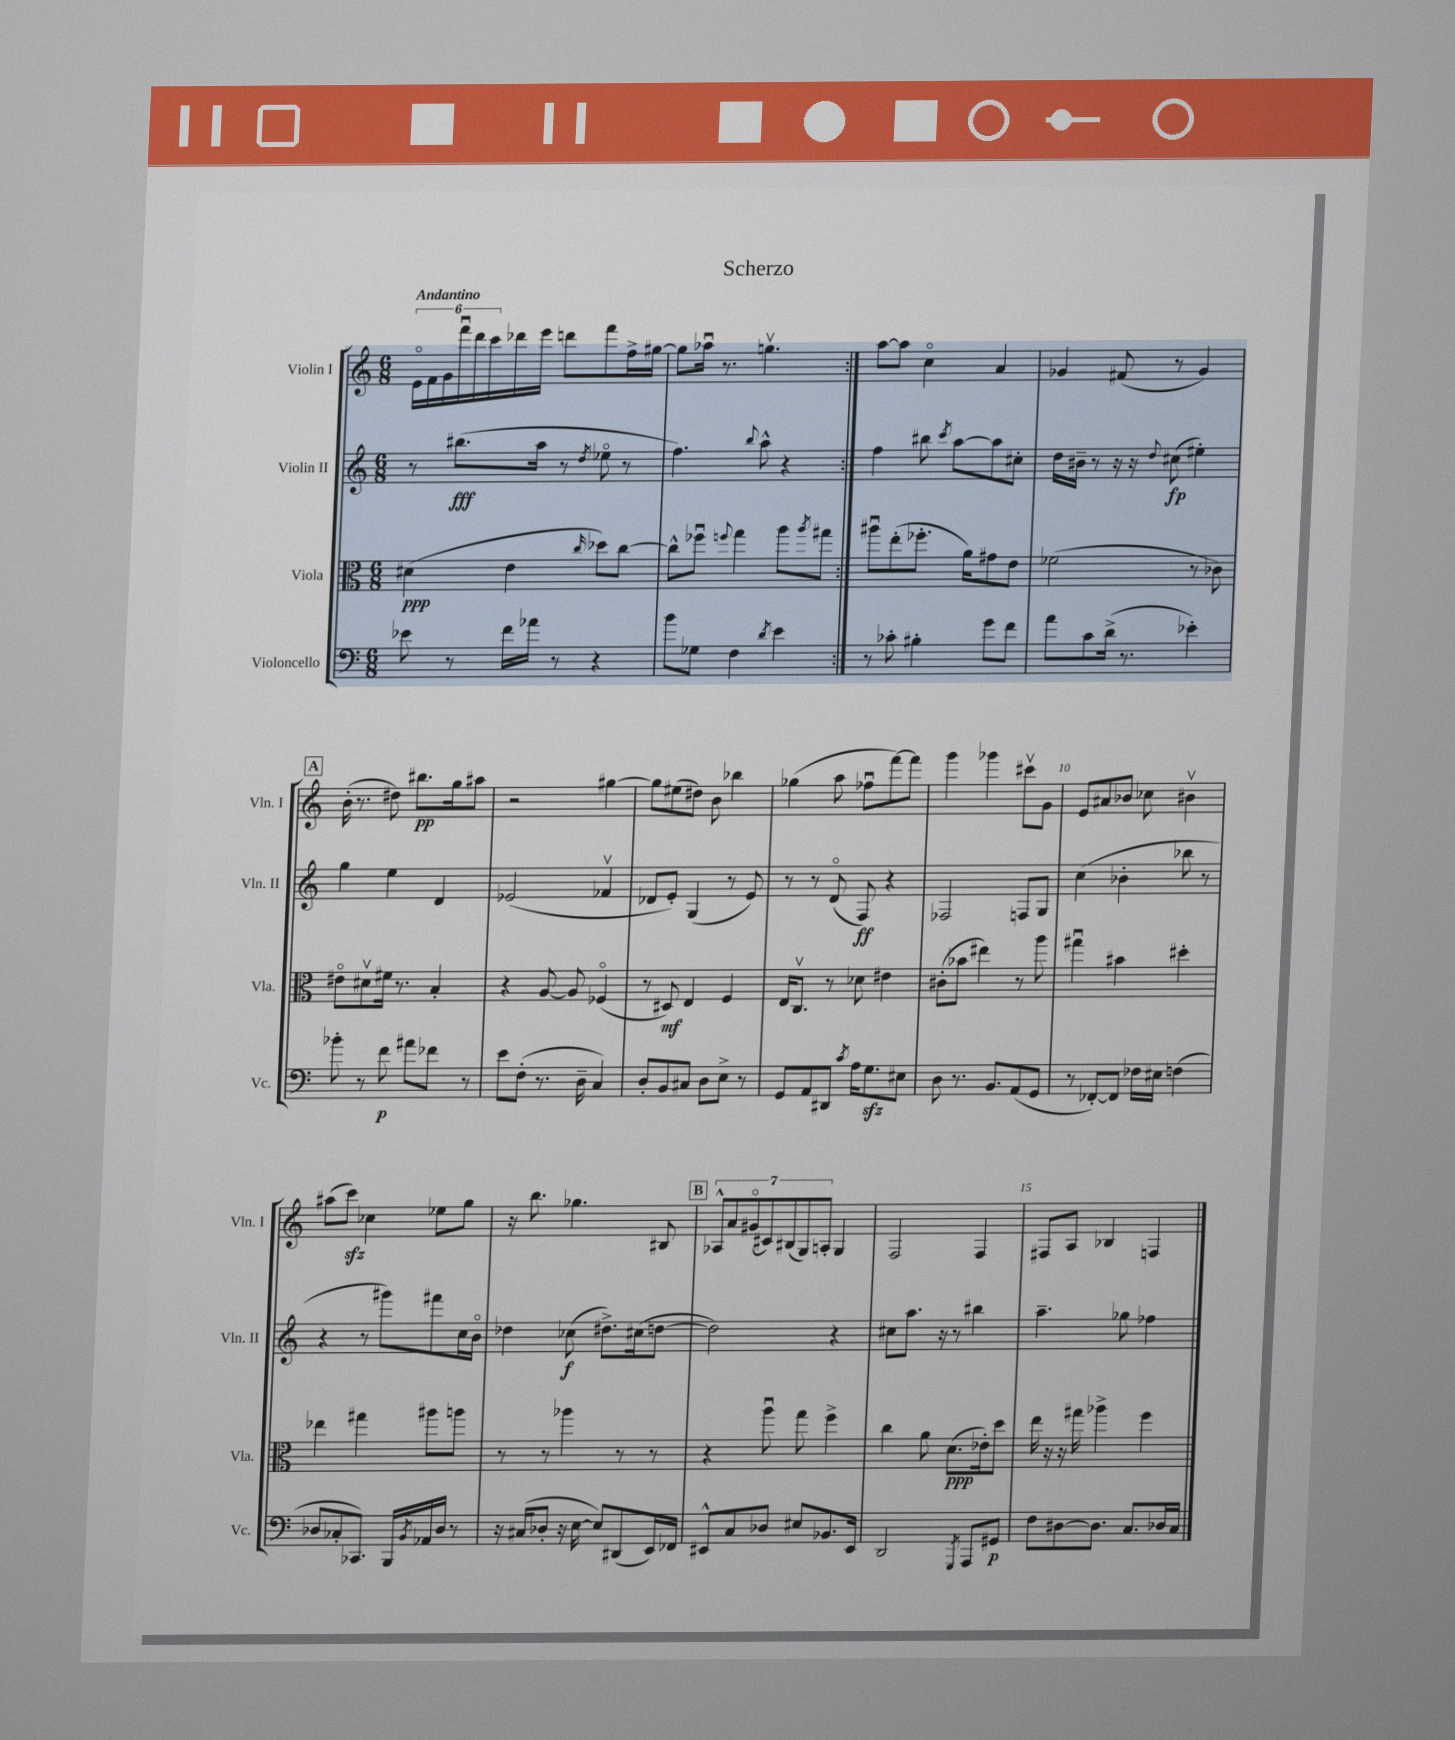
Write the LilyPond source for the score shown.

\header { title = "Scherzo" }
<<
\new StaffGroup <<
\new Staff = "s0" \with { instrumentName = "Violin I" shortInstrumentName = "Vln. I" } {
    \clef treble \key c \major \numericTimeSignature \time 6/8 \tempo "Andantino"
    \repeat volta 2 { \tuplet 6/4 { e'16\flageolet f'16 g'16 f'''16\downbow d'''16 c'''16 } des'''16 e'''16 d'''8 f'''8 f''16-> gis''16~ |
    gis''8 aes''16\downbow r8. g''4.\upbow | }
    a''8~ a''8 c''4\flageolet a'4 |
    ges'4 fis'8( r8 ges'4) |
    \mark \markup { \box "A" } b'16-.( r8. dis''8) bis''8.\pp g''16 ais''8 |
    r2 gis''4~ |
    gis''8 eis''8( dis''8) b'8 bes''4 |
    ges''4( a''8 fes''8\downbow f'''8~) f'''8 |
    g'''4 ges'''4 cis'''8\upbow g'8 |
    e'8 ais'8 bes'8 ces''8 bis'4\upbow |
    ais''8( c'''8\sfz) ces''4 ees''8 g''8 |
    r16 b''8. ges''4. bis8 |
    \mark \markup { \box "B" } \tuplet 7/4 { aes8-^ a'8 gis'8\flageolet( cis'8) bis8( g8) a8-. } g4 |
    f2 f4 |
    fis8 a8 bes4 f4 \bar "|." |
}
\new Staff = "s1" \with { instrumentName = "Violin II" shortInstrumentName = "Vln. II" } {
    \clef treble \key c \major \numericTimeSignature \time 6/8
    \repeat volta 2 { r8 bis''8.\fff( a''16 r8 \acciaccatura { d''8 } ees''8\flageolet r8 |
    f''4.) \appoggiatura { b''8 } a''8-^ r4 | }
    f''4 bis''8 \acciaccatura { c'''8 } a''8~ a''8 cis''8-. |
    d''16 bis'16-- r8 r16 r16 \appoggiatura { d''8 } cis''8\fp( eis''4-.) |
    \mark \markup { \box "A" } g''4 e''4 d'4 |
    ees'2( fes'4\upbow |
    des'8 e'8-.) g4( r8 e'8) |
    r8 r8 d'8\flageolet( f8\ff) r4 |
    fes2 f8 g8 |
    c''4( bes'4-. bes''8 r8 |
    r4 r8 gis'''8) fis'''8 c''16 b'16\flageolet |
    des''4 ces''8\f( dis''8.->) cis''16( d''8~ |
    \mark \markup { \box "B" } d''2) r4 |
    cis''8 a''8. r16 r8 bis''4 |
    a''4.-- ges''8 fes''4 \bar "|." |
}
\new Staff = "s2" \with { instrumentName = "Viola" shortInstrumentName = "Vla." } {
    \clef alto \key c \major \numericTimeSignature \time 6/8
    \repeat volta 2 { dis'4\ppp( e'4 \grace { c''16 } des''8) c''8~ |
    c''8-^ fes''8\downbow \appoggiatura { f''8 } g''4 a''8 \acciaccatura { a''8 } gis''8 | }
    ais''8\downbow e''8-.( fes''8.-. a'16) gis'8 e'8 |
    fes'2( r8 ces'8) |
    \mark \markup { \box "A" } eis'8\flageolet dis'8\upbow fis'16 r8. b4-. |
    r4 a8~ a8 fes4\flageolet( |
    r8 dis8\mf) e4 f4 |
    e16 c8.\upbow r8 des'8 eis'4 |
    cis'8-.( bes'8 eis''4) r8 a''8 |
    gis''4\downbow bis'4 dis''4-. |
    ees''4 gis''4 ais''8 a''8 |
    r8 r8 aes''4 r8 r8 |
    \mark \markup { \box "B" } r4 a''8\downbow g''8 f''4-> |
    c''4 a'8 d'8.\ppp( ees'16-.) d''8 |
    e''16 r16 r16 gis''16 aes''4-> f''4 \bar "|." |
}
\new Staff = "s3" \with { instrumentName = "Violoncello" shortInstrumentName = "Vc." } {
    \clef bass \key c \major \numericTimeSignature \time 6/8
    \repeat volta 2 { ees'8 r8 f'16 aes'16 r8 r4 |
    b'8 ges8 f4 \acciaccatura { d'8 } e'4 | }
    r8 ces'8-. bis4-. g'8 f'8 |
    a'8 c'8 d'16->( r8. ees'4-.) |
    \mark \markup { \box "A" } bes'8-. r8 f'8\p ais'8 fes'8 r8 |
    e'8 f8-.( r8. d16-- c4) |
    d8-. b,8 cis8 d8 e8-> r8 |
    g,8 a,8 dis,8 \acciaccatura { c'8 } a16 g8.\sfz eis8 |
    d8 r8. b,8. a,8( g,8 |
    r8 fes,8~-.) fes,8 fes16 eis16 f4( |
    des8 ces8-. ces,8.) b,,16 \acciaccatura { b,8 } aes,16 des16 r8 |
    r16 cis16( des8-. r16 e16~ e8) dis,8( e,16) fes,16 |
    \mark \markup { \box "B" } eis,8-^ c8 des8 eis8 bes,8. eis,16 |
    d,2 \acciaccatura { g,,8 } a,,8 gis,8\p |
    f8 dis8~ dis8. c8. des16 c16 \bar "|." |
}
>>
>>
\layout { \context { \Score \override BarNumber.break-visibility = ##(#f #t #t) barNumberVisibility = #(every-nth-bar-number-visible 5) } }
